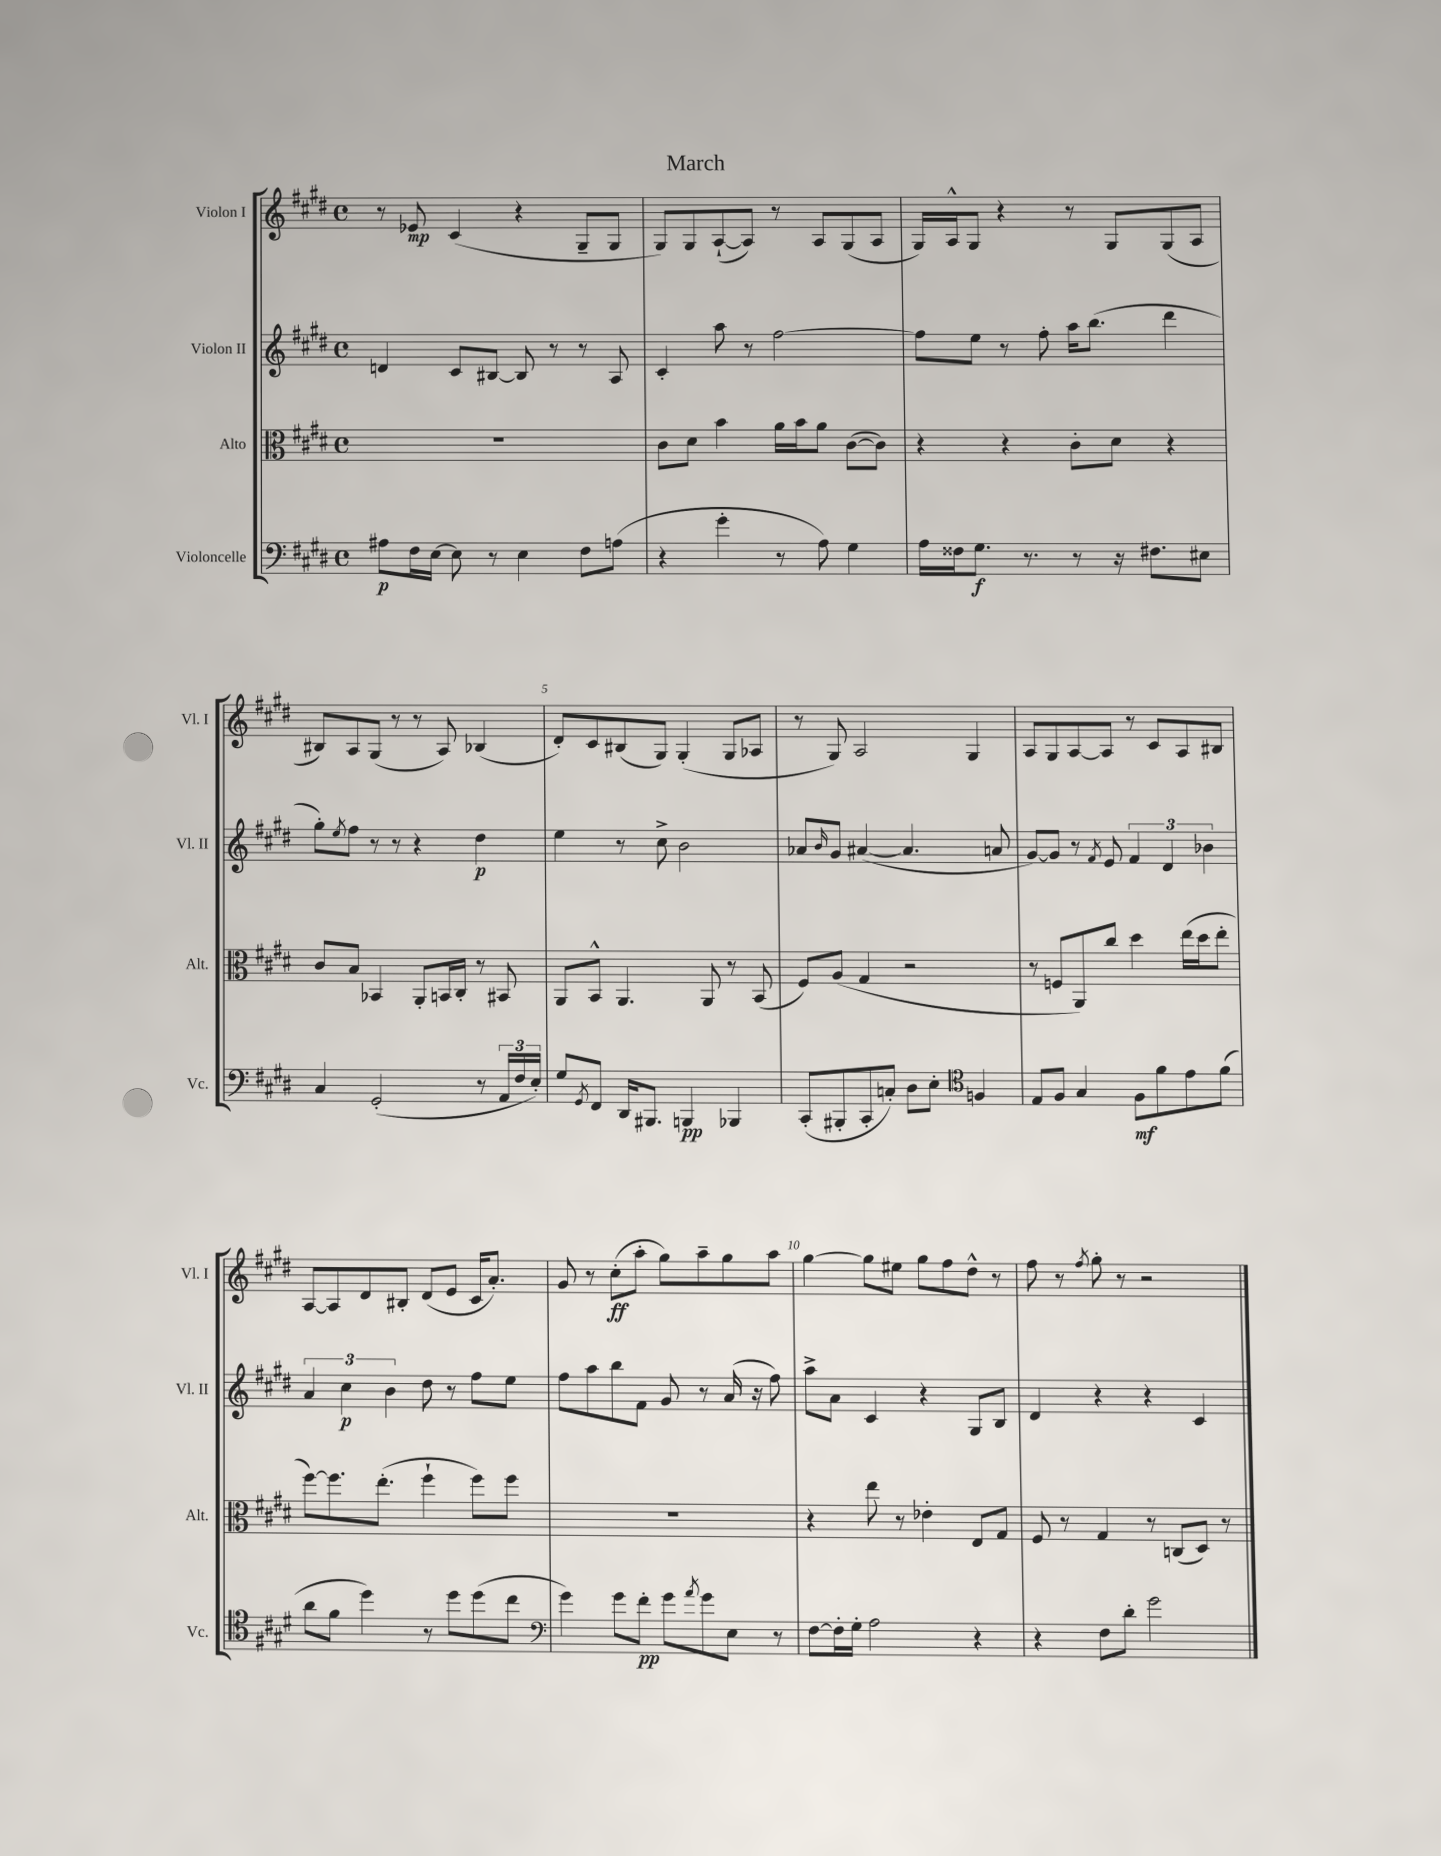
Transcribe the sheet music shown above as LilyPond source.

\header { title = "March" }
<<
\new StaffGroup <<
\new Staff = "s0" \with { instrumentName = "Violon I" shortInstrumentName = "Vl. I" } {
    \clef treble \key e \major \defaultTimeSignature \time 4/4
    r8 ees'8\mp cis'4( r4 gis8-- gis8 |
    gis8) gis8 a8~-!( a8) r8 a8 gis8( a8 |
    gis16) a16-^ gis8 r4 r8 gis8 gis8( a8 |
    bis8) a8 gis8( r8 r8 a8) bes4( |
    dis'8-.) cis'8 bis8( gis8) gis4-.( gis8 aes8 |
    r8 gis8) a2 gis4 |
    a8 gis8 a8~ a8 r8 cis'8 a8 bis8 |
    a8~ a8 dis'8 bis8-. dis'8( e'8 cis'16 a'8.-.) |
    gis'8 r8 cis''8-.\ff( a''8-. gis''8) a''8-- gis''8 a''8 |
    gis''4~ gis''8 eis''8 gis''8 fis''8 dis''8-^ r8 |
    fis''8 r8 \acciaccatura { fis''8 } gis''8-. r8 r2 \bar "|." |
}
\new Staff = "s1" \with { instrumentName = "Violon II" shortInstrumentName = "Vl. II" } {
    \clef treble \key e \major \defaultTimeSignature \time 4/4
    d'4 cis'8 bis8~ bis8 r8 r8 a8 |
    cis'4-. a''8 r8 fis''2~ |
    fis''8 e''8 r8 fis''8-. a''16 b''8.( dis'''4 |
    gis''8-.) \acciaccatura { e''8 } fis''8 r8 r8 r4 dis''4\p |
    e''4 r8 cis''8-> b'2 |
    aes'8 \grace { b'16 } gis'8 ais'4~( ais'4. a'8 |
    gis'8~) gis'8 r8 \acciaccatura { fis'8 } e'8 \tuplet 3/2 { fis'4 dis'4 bes'4 } |
    \tuplet 3/2 { a'4 cis''4\p b'4 } dis''8 r8 fis''8 e''8 |
    fis''8 a''8 b''8 fis'8 gis'8 r8 a'16( r16 fis''8) |
    a''8-> a'8 cis'4 r4 gis8 b8 |
    dis'4 r4 r4 cis'4 \bar "|." |
}
\new Staff = "s2" \with { instrumentName = "Alto" shortInstrumentName = "Alt." } {
    \clef alto \key e \major \defaultTimeSignature \time 4/4
    R1 |
    cis'8 dis'8 b'4 a'16 b'16 a'8 cis'8~( cis'8) |
    r4 r4 cis'8-. dis'8 r4 |
    cis'8 b8 bes,4 a,8-. b,16 cis16-. r8 bis,8 |
    a,8 b,8-^ a,4. a,8 r8 b,8( |
    fis8) a8( gis4 r2 |
    r8 f8 a,8) cis''8 dis''4 e''16( dis''16 e''8-. |
    fis''8~) fis''8. e''8.-.( fis''4-! fis''8) fis''8 |
    R1 |
    r4 e''8 r8 ees'4-. e8 gis8 |
    fis8 r8 gis4 r8 c8( dis8) r8 \bar "|." |
}
\new Staff = "s3" \with { instrumentName = "Violoncelle" shortInstrumentName = "Vc." } {
    \clef bass \key e \major \defaultTimeSignature \time 4/4
    ais8\p fis16 e16~ e8 r8 e4 fis8 a8( |
    r4 gis'4-. r8 a8) gis4 |
    a16 fisis16 gis8.\f r8. r8 r16 fis8. eis8 |
    cis4 gis,2-.( r8 \tuplet 3/2 { a,16 fis16 e16-.) } |
    gis8 \acciaccatura { gis,8 } fis,8 dis,16 bis,,8. b,,4\pp bes,,4 |
    cis,8-.( bis,,8-. cis,8-. c8-.) dis8 e8-. \clef tenor f4 |
    e8 fis8 gis4 fis8\mf fis'8 e'8 fis'8( |
    a'8 fis'8 dis''4) r8 dis''8 dis''8( cis''8 |
    \clef bass gis'4) gis'8 fis'8-.\pp gis'8 \acciaccatura { a'8 } gis'8 e8 r8 |
    fis8~ fis16-. gis16-. a2 r4 |
    r4 fis8 dis'8-. gis'2 \bar "|." |
}
>>
>>
\layout { \context { \Score \override BarNumber.break-visibility = ##(#f #t #t) barNumberVisibility = #(every-nth-bar-number-visible 5) } }
